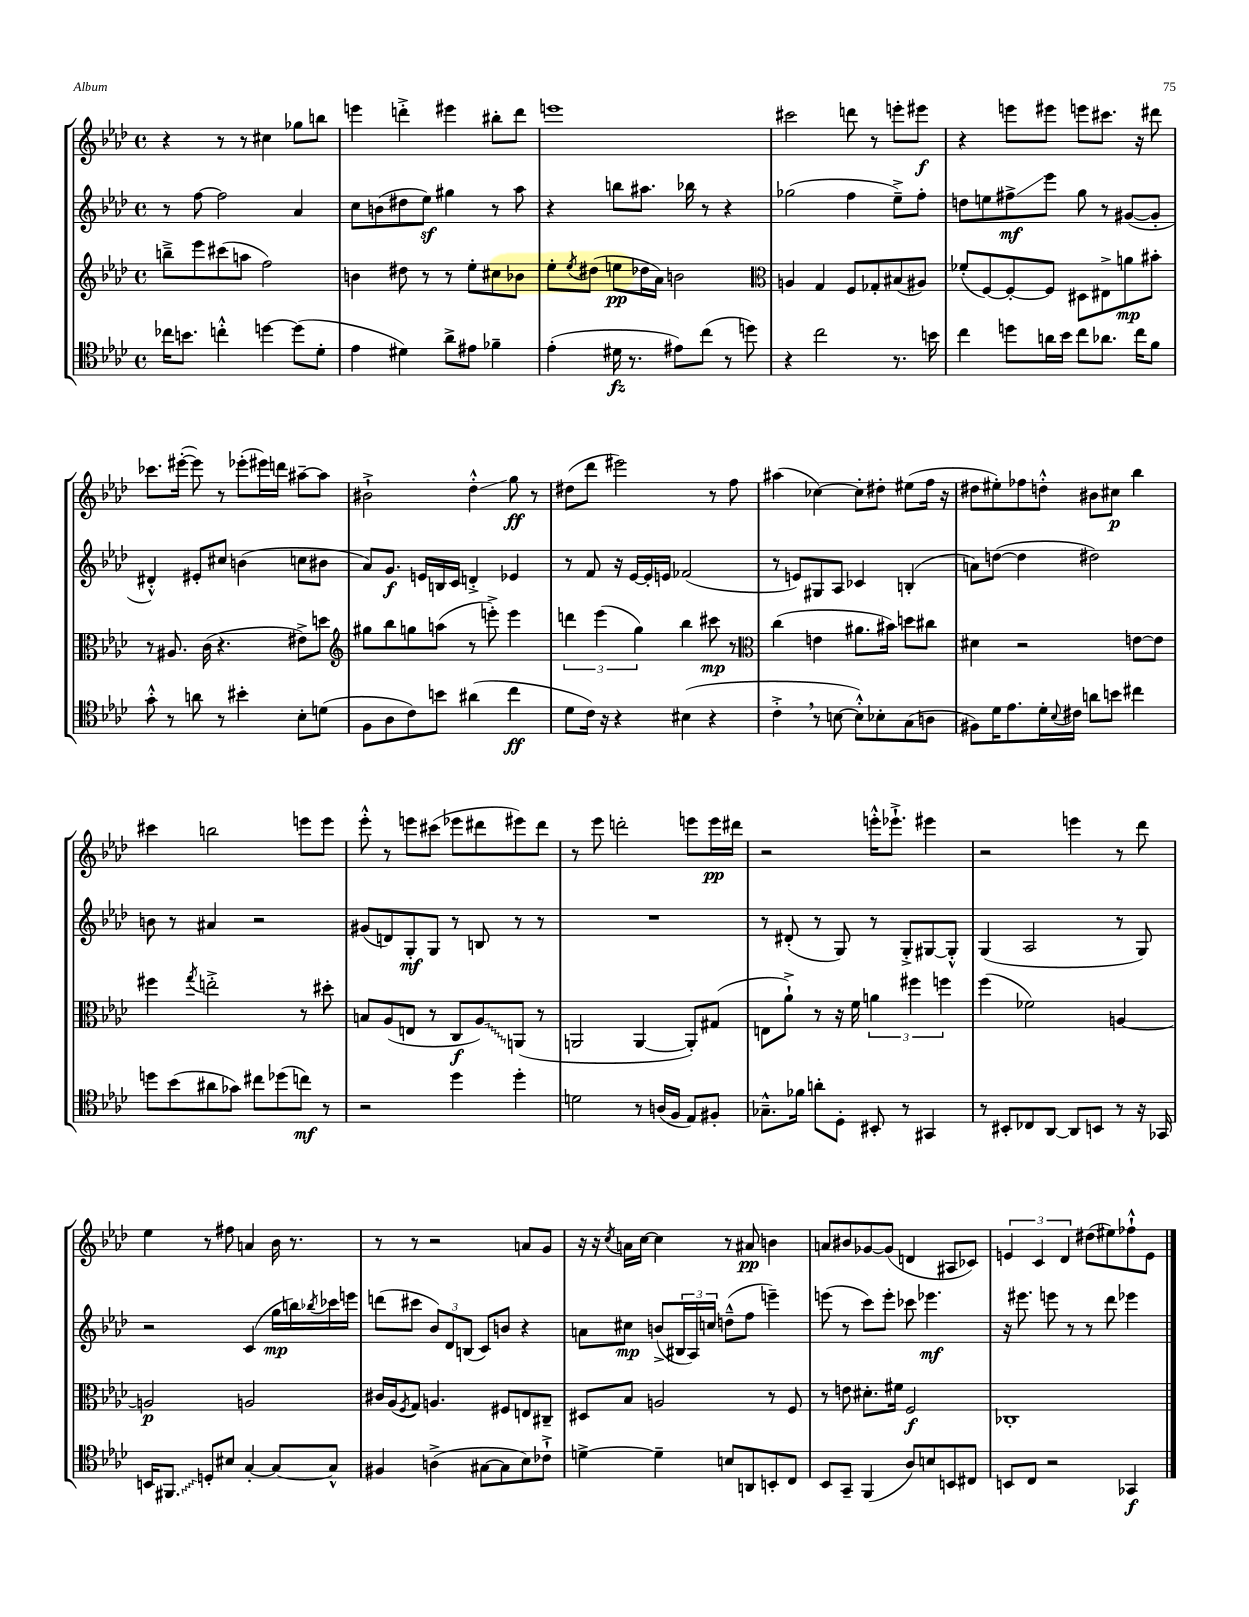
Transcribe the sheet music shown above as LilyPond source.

<<
\new StaffGroup <<
\new Staff = "s0" {
    \clef treble \key aes \major \defaultTimeSignature \time 4/4
    r4 r8 r8 cis''4 ges''8 b''8 |
    e'''4 d'''4-.-> eis'''4 bis''8-. d'''8 |
    e'''1 |
    cis'''2 d'''8 r8 e'''8-. eis'''8\f |
    r4 e'''8 eis'''8 e'''8 cis'''8. r16 dis'''8 |
    ces'''8. eis'''16~-.( eis'''8) r8 ees'''8-.( eis'''16) d'''16 ais''8~-- ais''8 |
    bis'2-!-> des''4-.-^\glissando g''8\ff r8 |
    dis''8( des'''8 eis'''2) r8 f''8 |
    ais''4( ces''4~) ces''8-. dis''8-. eis''8( f''16 r16 |
    dis''8 eis''8-.) fes''8 d''8-.-^ bis'8 cis''8\p bes''4 |
    cis'''4 b''2 e'''8 e'''8 |
    ees'''8-.-^ r8 e'''8 cis'''8( ees'''8 dis'''8 eis'''8) dis'''8 |
    r8 ees'''8 d'''2-. e'''8 e'''16\pp dis'''16 |
    r2 e'''16-.-^ ees'''8.-!-> eis'''4 |
    r2 e'''4 r8 des'''8 |
    ees''4 r8 fis''8 a'4 bes'16 r8. |
    r8 r8 r2 a'8 g'8 |
    r16 r16 \acciaccatura { c''8 } a'16 c''16~ c''4 r8 ais'8\pp b'4 |
    a'8 bis'8 ges'8~ ges'8( d'4 ais8 ces'8) |
    \tuplet 3/2 { e'4 c'4 des'4 } dis''8( eis''8) fes''8-!-^ e'8 \bar "|." |
}
\new Staff = "s1" {
    \clef treble \key aes \major \defaultTimeSignature \time 4/4
    r8 f''8~ f''2 aes'4 |
    c''8 b'8( dis''8 ees''8\sf) gis''4 r8 aes''8 |
    r4 b''8 ais''8. bes''16 r8 r4 |
    ges''2( f''4 ees''8--->) f''8-. |
    d''8 e''8 fis''8->\glissando\mf ees'''8 g''8 r8 gis'8~( gis'8-. |
    dis'4-.-^) eis'8-. cis''8 b'4( c''8 bis'8 |
    aes'8) g'8.\f e'16 b16 c'16 d'4-.-> ees'4 |
    r8 f'8 r16 ees'16~ ees'16-. e'16 fes'2( |
    r8 e'8) gis8 aes8 ces'4 b4-.( |
    a'8) d''8~( d''4 dis''2) |
    b'8 r8 ais'4 r2 |
    gis'8( d'8) g8-.\mf g8 r8 b8 r8 r8 |
    R1 |
    r8 dis'8-.( r8 g8) r8 g8-.-> gis8~ gis8-.-^ |
    g4( aes2 r8 g8) |
    r2 c'4( g''16\mp b''16) \acciaccatura { bes''8 } ces'''16 e'''16 |
    d'''8( cis'''8 \tuplet 3/2 { bes'8) des'8 b8( } c'8) b'8 r4 |
    a'8 cis''8\mp b'8->( \tuplet 3/2 { bis16 aes16) c''16 } d''8---^( f''8 e'''4--) |
    e'''8( r8 c'''8) e'''8-. ces'''8 ees'''4.\mf |
    r16 eis'''8. e'''8 r8 r8 des'''8 ees'''4 \bar "|." |
}
\new Staff = "s2" {
    \clef treble \key aes \major \defaultTimeSignature \time 4/4
    b''8---> ees'''8 cis'''8( a''8 f''2) |
    b'4 dis''8 r8 r8 ees''8-. cis''8 bes'8 |
    ees''8-. \acciaccatura { ees''8 } dis''8( e''8\pp des''16 aes'16) b'2 |
    \clef alto a4 g4 f8 ges8-. bis8( ais8) |
    fes'8-.( f8~) f8~-. f8 dis8 eis8-> a'8\mp bis'8-. |
    r8 ais8. c'16( r4. eis'8->) d''8 |
    \clef treble gis''8 bes''8 g''8 a''8( r8 e'''8-.->) e'''4 |
    \tuplet 3/2 { d'''4 ees'''4( g''4) } bes''4 cis'''8\mp r8 |
    \clef alto c''4( e'4 ais'8. bis'16) d''8 cis''8 |
    dis'4 r2 e'8~ e'8 |
    fis''4 \acciaccatura { g''8 } e''2-.-> r8 dis''8-. |
    b8 aes8( e8 r8 c8\f \once \override Glissando.style = #'zigzag aes8\glissando) a,8( r8 |
    a,2 a,4~ a,8-.) gis8( |
    e8 aes'8-!->) r8 r16 f'16 \tuplet 3/2 { a'4 fis''4 f''4 } |
    f''4( fes'2) a4~ |
    a2\p a2 |
    cis'16 aes16( \acciaccatura { f8 } g8) a4. fis8 e8 cis8-- |
    dis8 bes8 a2 r8 f8 |
    r8 e'8 dis'8.-. fis'16 f2\f |
    ces1-. \bar "|." |
}
\new Staff = "s3" {
    \clef tenor \key aes \major \defaultTimeSignature \time 4/4
    ces''16 b'8. c''4-.-^ d''4~ d''8( des'8-. |
    ees'4 dis'4) aes'8-> eis'8 fes'4-- |
    ees'4-.( dis'16\fz r8. eis'8) c''8( r8 d''8) |
    r4 c''2 r8. b'16 |
    c''4 d''8 a'16 bes'16 c''8 aes'8. c''16 f'8 |
    g'8-.-^ r8 a'8 r8 bis'4-. bes8-. d'8( |
    f8 aes8 c'8) b'8 ais'4( c''4\ff |
    des'8 c'16) r16 r4 bis4( r4 |
    c'4-.-> \breathe r8 b8~ b8-.-^) bes8-. g8( a8 |
    fis8) des'16 ees'8. des'16-. \appoggiatura { bes8 } cis'16 a'8 b'8 cis''4 |
    d''8 bes'8( ais'8 ges'8) cis''8 des''8( c''8\mf) r8 |
    r2 des''4 des''4-. |
    d'2 r8 a16( f16 ees8) fis8-. |
    ges8.---^ fes'16 a'8-. des8-. bis,8-. r8 gis,4 |
    r8 bis,8-. ces8 aes,8~ aes,8 b,8 r8 r16 ges,16 |
    b,16 \once \override Glissando.style = #'zigzag fis,8.\glissando d8-. bis8 g4~-. g8~ g8-^ |
    fis4 a4->( gis8~ gis8 bes8) ces'8-!-> |
    d'4~-> d'4-- b8 a,8 b,8-. c8 |
    bes,8 g,8-- f,4( aes8) b8 b,8 cis8 |
    b,8 c8 r2 ges,4\f \bar "|." |
}
>>
>>
\layout { \context { \Score \remove "Bar_number_engraver" } }
